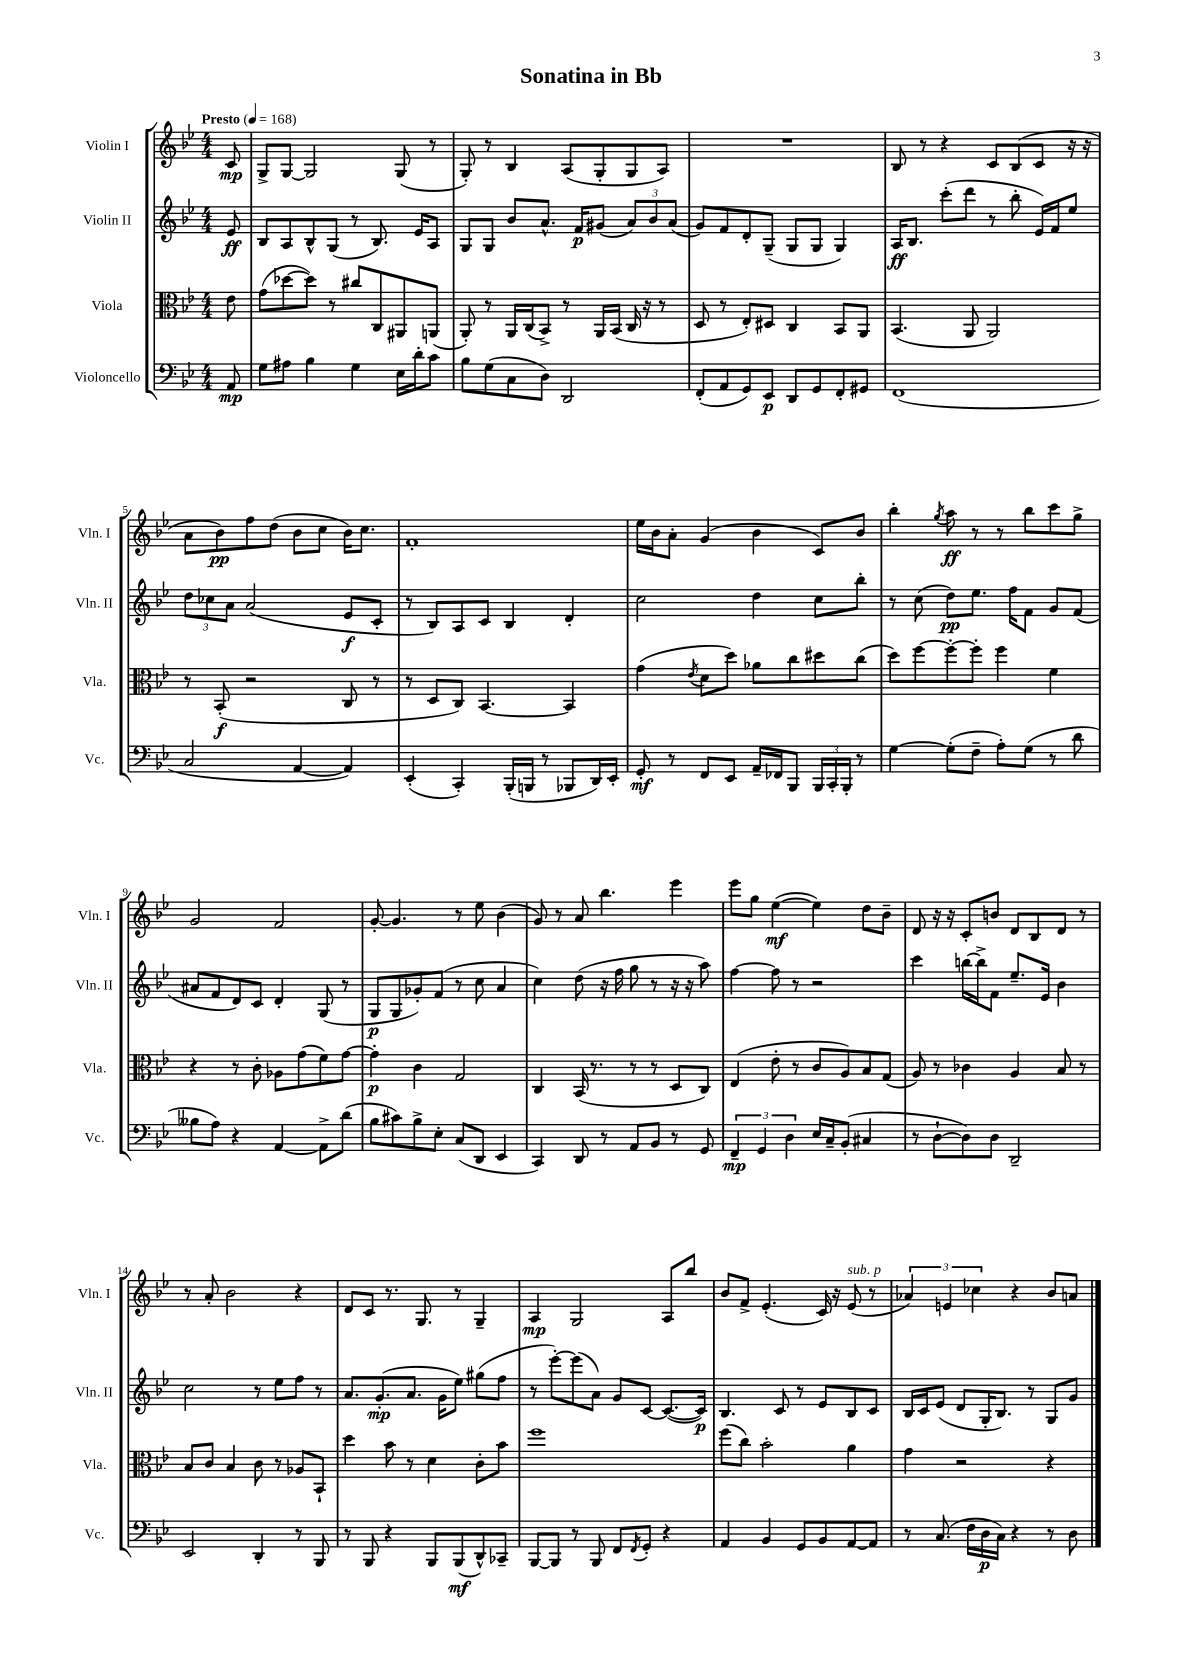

**kern	**kern	**kern	**kern
*staff4	*staff3	*staff2	*staff1
*clefF4	*clefC3	*clefG2	*clefG2
*k[b-e-]	*k[b-e-]	*k[b-e-]	*k[b-e-]
*M4/4	*M4/4	*M4/4	*M4/4
*MM168	*MM168	*MM168	*MM168
8AA	8e-	8e-	8c
=	=	=	=
8G	(8g	8B-	8G^
8A#	[8dd-	8A	[8G
4B-	8dd-])	8B-^^	2G]
.	8r	(8G	.
4G	8cc#	8r	.
.	8C	8.B-)	.
16E-	8AA#	.	(8G
16d'	.	16e-	.
8c	(8AA	8A	8r
=	=	=	=
8B-	8AA')	8G	8G')
(8G	8r	8G	8r
8C	16AA	8b-	4B-
.	(16C	.	.
8D)	8BB-^)	8.a^^	.
2DD	8r	.	(8A
.	.	16f	.
.	16AA	(8g#	8G'
.	(16BB-	.	.
.	16C	12a)	8G
.	16r	.	.
.	.	12b-	.
.	8r	.	8A)
.	.	(12a	.
=	=	=	=
(8FF'	8D	8g)	1r
8AA	8r	8f	.
8GG)	8E-')	8d'	.
8EE-	8D#	(8G~	.
8DD	4C	8G	.
8GG	.	8G	.
8FF'	8BB-	4G)	.
8GG#	8AA	.	.
=	=	=	=
(1FF	(4.BB-	16A	8B-
.	.	8.B-	.
.	.	.	8r
.	.	(8ccc'	4r
.	8AA	8ddd	.
.	2AA)	8r	8c
.	.	8bb-'	(8B-
.	.	16e-)	8c
.	.	16f	.
.	.	8ee-	16r
.	.	.	16r
=	=	=	=
2C	8r	12dd	8a
.	.	12cc-	.
.	(8BB-'	.	8b-)
.	.	12a	.
.	2r	(2a	8ff
.	.	.	(8dd
[4AA	.	.	8b-
.	.	.	8cc
4AA])	8C	8e-	16b-)
.	.	.	8.cc
.	8r	8c'	.
=	=	=	=
(4EE-'	8r	8r	1f'
.	8D	8B-)	.
4CC')	8C)	8A	.
.	[4.BB-	8c	.
(16BBB-'	.	4B-	.
16BBB	.	.	.
8r	.	.	.
8BBB-	4BB-]	4d'	.
16DD)	.	.	.
16EE-'	.	.	.
=	=	=	=
8GG'	(4g	2cc	16ee-
.	.	.	16b-
8r	.	.	8a'
.	8qe-	.	.
8FF	8d	.	(4g
8EE-	8dd)	.	.
16AA~	8a-	4dd	4b-
16FF-	.	.	.
8BBB-	8cc	.	.
24BBB-	8dd#	8cc	8c)
24CC'	.	.	.
24BBB-'	.	.	.
8r	(8cc	8bb-'	8b-
=	=	=	=
[4G	8dd)	8r	4bb-'
.	[8ff	(8cc	.
.	.	.	8qgg
(8G']	8ff'_	8dd)	8aa
8F~	8ff']	8.ee-	8r
8A')	4ff	.	8r
.	.	16ff	.
(8G	.	8f	8bb-
8r	4f	8g	8ccc
8d	.	(8f	8gg^
=	=	=	=
8B--	4r	8a#	2g
8A)	.	8f	.
4r	8r	8d)	.
.	8c'	8c	.
[4AA	8A-	4d'	2f
.	(8g	.	.
8AA^]	8f)	(8G	.
(8d	[8g	8r	.
=	=	=	=
8B-	4g']	8G	[8g'
8c#)	.	8G	4.g]
8B-^	4c	8g-')	.
8E-'	.	(8f	.
(8C	2G	8r	8r
8DD	.	8cc	8ee-
4EE-	.	4a	(4b-
=	=	=	=
4CC)	4C	4cc)	8g)
.	.	.	8r
8DD	(16BB-	(8dd	8a
.	8.r	.	.
8r	.	16r	4.bb-
.	.	16ff	.
8AA	8r	8gg	.
8BB-	8r	8r	.
8r	8D	16r	4eee-
.	.	16r	.
8GG	8C)	8aa)	.
=	=	=	=
6FF~	(4E-	[4ff	8eee-
.	.	.	8gg
6GG	.	.	.
.	8e-'	8ff]	([4ee-
6D	.	.	.
.	8r	8r	.
16E-	8c	2r	4ee-])
16C~	.	.	.
(8BB-'	8A)	.	.
4C#	8B-	.	8dd
.	(8G	.	8b-~
=	=	=	=
8r	8A)	4ccc	8d
[8D`	8r	.	16r
.	.	.	16r
8D])	4c-	[16bb	8c'
.	.	16bb^]	.
8D	.	8f	8b
2DD~	4A	8.ee-~	8d
.	.	.	8B-
.	.	16e-	.
.	8B-	4b-	8d
.	8r	.	8r
=	=	=	=
2EE-	8B-	2cc	8r
.	8c	.	8a'
.	4B-	.	2b-
4DD'	8c	8r	.
.	8r	8ee-	.
8r	8A-	8ff	4r
8BBB-	8BB-`	8r	.
=	=	=	=
8r	4dd	8.a	8d
8BBB-	.	.	8c
.	.	(8.g'	.
4r	8b-	.	8.r
.	8r	8.a	.
.	.	.	8.G
8BBB-	4d	.	.
.	.	16g	.
(8BBB-	.	8ee-)	8r
8DD^^)	8c'	(8gg#	4G~
8CC-~	8b-	8ff	.
=	=	=	=
[8BBB-	1ff	8r	4A
8BBB-]	.	[8eee-')	.
8r	.	(8eee-]	2G
8BBB-	.	8a)	.
8FF	.	8g	.
8qFF	.	.	.
8GG'	.	[8c	.
4r	.	(8.c_	8A
.	.	.	8bb-
.	.	16c])	.
=	=	=	=
4AA	(8ff	4.B-	8b-
.	8cc)	.	8f^
4BB-	2b-'	.	(4.e-'
.	.	8c	.
8GG	.	8r	.
8BB-	.	8e-	16c)
.	.	.	16r
[8AA	4a	8B-	(8e-
8AA]	.	8c	8r
=	=	=	=
8r	4g	16B-	6a-)
.	.	16c	.
(8.C	.	(8e-	.
.	.	.	6e
.	2r	8d	.
16F	.	.	.
.	.	.	6cc-
16D	.	16G'	.
16C)	.	8.B-)	.
4r	.	.	4r
.	.	8r	.
8r	4r	8G	8b-
8D	.	8g	8a
==	==	==	==
*-	*-	*-	*-
